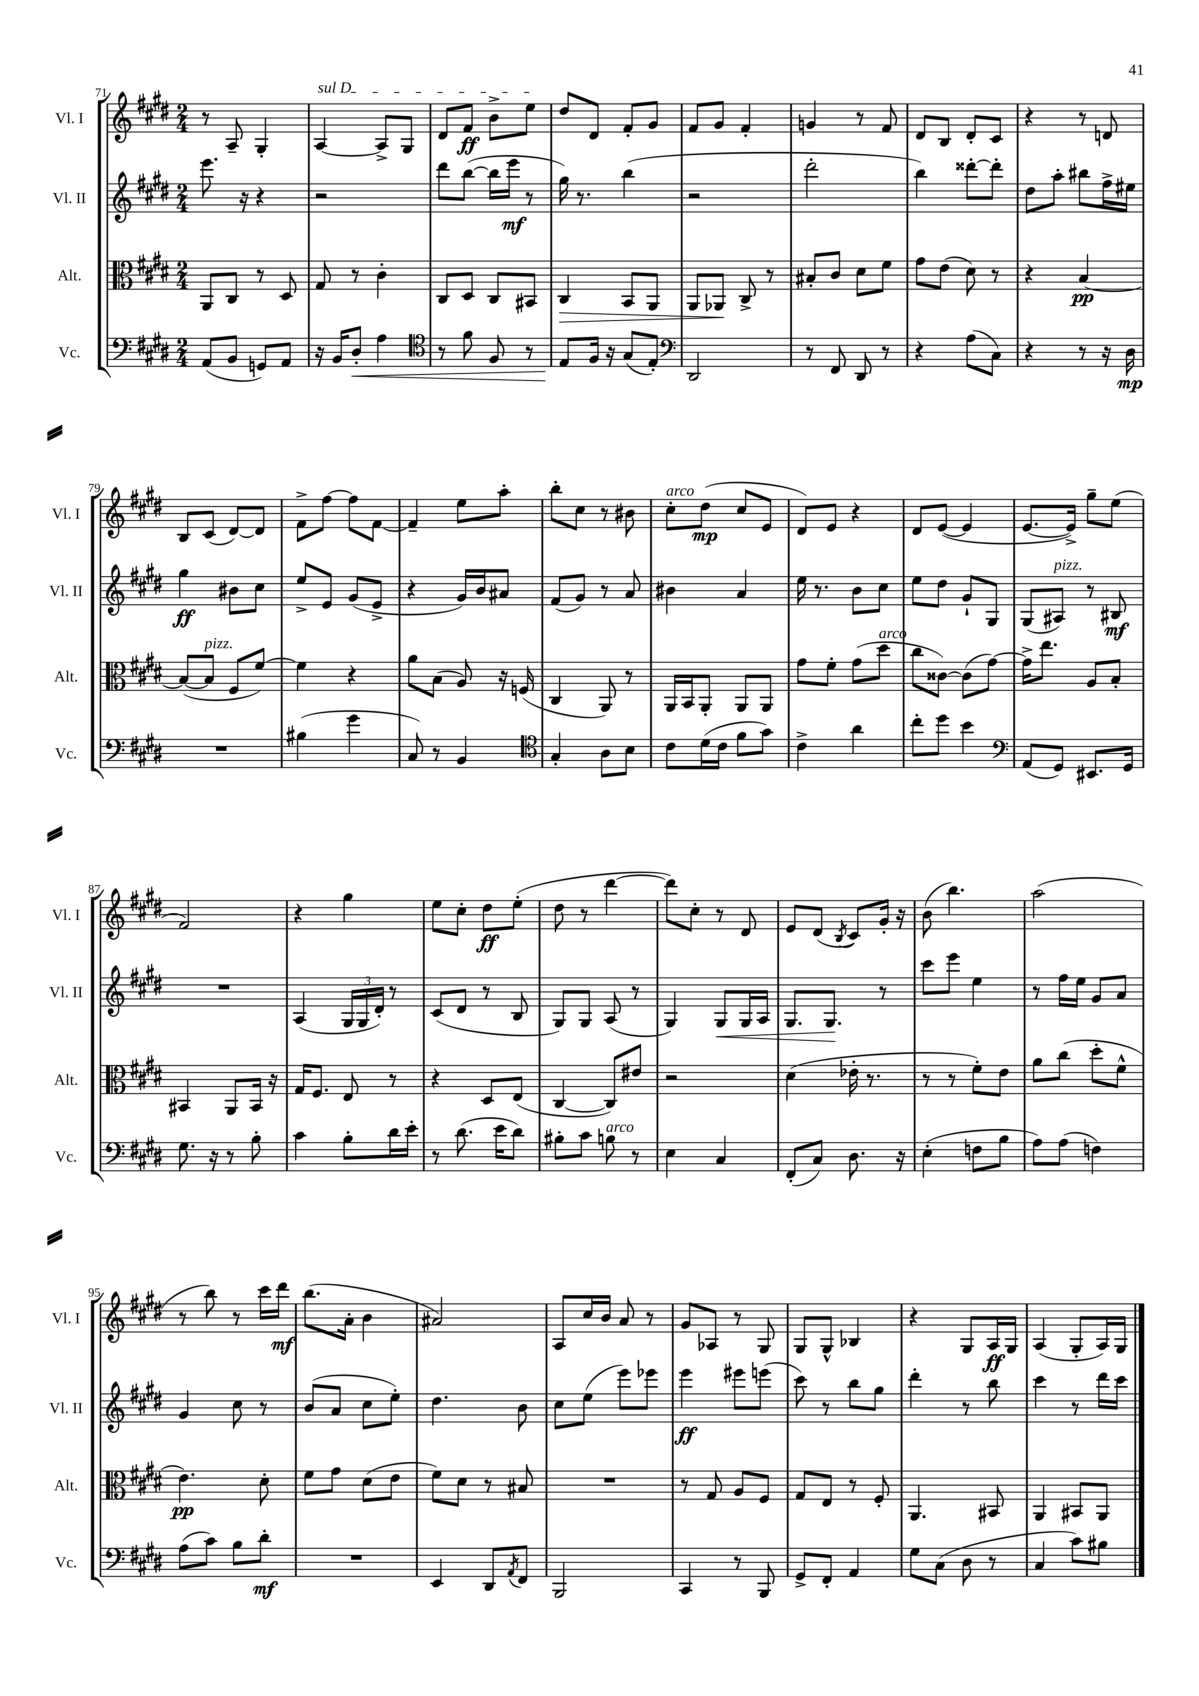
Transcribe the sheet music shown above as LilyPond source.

<<
\new StaffGroup <<
\new Staff = "s0" \with { instrumentName = "Vl. I" shortInstrumentName = "Vl. I" } {
    \clef treble \key e \major \numericTimeSignature \time 2/4
    r8 a8-- gis4-. |
    \once \override TextSpanner.bound-details.left.text = \markup { \italic "sul D" } a4~\startTextSpan a8-> gis8 |
    dis'8 fis'8\ff b'8-> e''8\stopTextSpan |
    dis''8 dis'8 fis'8-. gis'8 |
    fis'8 gis'8 fis'4-. |
    g'4 r8 fis'8 |
    dis'8 b8 dis'8-. cis'8 |
    r4 r8 d'8 |
    b8 cis'8( dis'8~) dis'8 |
    fis'8-> fis''8~ fis''8 fis'8~ |
    fis'4-- e''8 a''8-. |
    b''8-. cis''8 r8 bis'8 |
    cis''8-.^\markup { \italic "arco" } dis''8\mp( cis''8 e'8 |
    dis'8) e'8 r4 |
    dis'8 e'8~( e'4 |
    e'8.~ e'16->) gis''8-- e''8( |
    fis'2) |
    r4 gis''4 |
    e''8 cis''8-. dis''8\ff e''8-.( |
    dis''8 r8 dis'''4~ |
    dis'''8) cis''8-. r8 dis'8 |
    e'8 dis'8( \acciaccatura { b8 } cis'8) gis'16-. r16 |
    b'8( b''4.) |
    a''2( |
    r8 b''8) r8 cis'''16 dis'''16\mf |
    b''8.( a'16-. b'4 |
    ais'2) |
    a8 cis''16 b'16 a'8 r8 |
    gis'8 aes8 r8 gis8 |
    gis8 gis8-^ bes4 |
    r4 gis8 a16\ff gis16 |
    a4( gis8-. a16) gis16 \bar "|." |
}
\new Staff = "s1" \with { instrumentName = "Vl. II" shortInstrumentName = "Vl. II" } {
    \clef treble \key e \major \numericTimeSignature \time 2/4
    e'''8. r16 r4 |
    r2 |
    dis'''8 b''8~( b''16 e'''16\mf r8 |
    gis''16) r8. b''4( |
    r2 |
    dis'''2-. |
    b''4) disis'''8~-. disis'''8-. |
    dis''8 a''8-. bis''8 fis''16-> eis''16 |
    gis''4\ff bis'8 cis''8 |
    e''8-> e'8 gis'8( e'8-> |
    r4 gis'16) b'16 ais'8 |
    fis'8( gis'8) r8 a'8 |
    bis'4 a'4 |
    e''16 r8. b'8 cis''8 |
    e''8 dis''8 gis'8-! gis8 |
    gis8( ais8^\markup { \italic "pizz." }) r8 bis8\mf |
    R2 |
    a4( \tuplet 3/2 { gis16 gis16 dis'16-.) } r8 |
    cis'8( dis'8 r8 b8 |
    gis8) gis8 a8( r8 |
    gis4) gis8\< gis16 a16 |
    gis8. gis8.\! r8 |
    cis'''8 e'''8 e''4 |
    r8 fis''16 e''16 gis'8 a'8 |
    gis'4 cis''8 r8 |
    b'8( a'8 cis''8 e''8-.) |
    dis''4. b'8 |
    cis''8 e''8( e'''8) ees'''8 |
    e'''4\ff eis'''8 e'''8( |
    cis'''8) r8 b''8 gis''8 |
    dis'''4-. r8 b''8 |
    cis'''4 r8 dis'''16 cis'''16 \bar "|." |
}
\new Staff = "s2" \with { instrumentName = "Alt." shortInstrumentName = "Alt." } {
    \clef alto \key e \major \numericTimeSignature \time 2/4
    a,8 cis8 r8 dis8 |
    gis8 r8 cis'4-. |
    cis8 dis8 cis8 bis,8 |
    cis4\> b,8 a,8 |
    a,8 aes,8\! cis8-> r8 |
    bis8-. cis'8 dis'8 fis'8 |
    gis'8 e'8( dis'8) r8 |
    r4 b4~\pp |
    b8~( b8^\markup { \italic "pizz." } fis8 fis'8~) |
    fis'4 r4 |
    a'8 b8( a8) r16 f16( |
    cis4 a,8) r8 |
    a,16 b,16 a,8-. a,8 a,8 |
    gis'8 fis'8-. gis'8( dis''8^\markup { \italic "arco" } |
    cis''8 cisis'8~) cisis'8( gis'8~) |
    gis'16-> e''8. a8 b8-. |
    bis,4 a,8 bis,16 r16 |
    gis16 fis8. e8 r8 |
    r4 dis8 e8( |
    cis4~ cis8) eis'8 |
    r2 |
    dis'4( ees'16-. r8. |
    r8 r8 fis'8-.) e'8 |
    a'8 cis''8( dis''8-. fis'8-^ |
    e'4.\pp) dis'8-. |
    fis'8 gis'8 dis'8( e'8 |
    fis'8) dis'8 r8 bis8 |
    R2 |
    r8 gis8 a8 fis8 |
    gis8 e8 r8 fis8-. |
    a,4. bis,8 |
    a,4 bis,8 a,8 \bar "|." |
}
\new Staff = "s3" \with { instrumentName = "Vc." shortInstrumentName = "Vc." } {
    \clef bass \key e \major \numericTimeSignature \time 2/4
    a,8( b,8 g,8) a,8 |
    r16 b,16 dis8-.\< a4 |
    \clef tenor r8 fis'8 fis8 r8 |
    e8\! fis16 r16 gis8( e8-.) |
    \clef bass dis,2 |
    r8 fis,8 dis,8 r8 |
    r4 a8( cis8) |
    r4 r8 r16 dis16\mp |
    R2 |
    bis4( gis'4 |
    cis8) r8 b,4 |
    \clef tenor gis4-. a8 b8 |
    cis'8 dis'16( cis'16 fis'8 gis'8) |
    cis'4-> a'4 |
    cis''8-. dis''8 b'4 |
    \clef bass a,8( gis,8) eis,8. gis,16 |
    gis8. r16 r8 b8-. |
    cis'4 b8-. dis'16 e'16-. |
    r8 dis'8.( e'16 dis'8) |
    bis8-. cis'8 b8^\markup { \italic "arco" } r8 |
    e4 cis4 |
    fis,8-.( cis8) dis8. r16 |
    e4-.( f8 b8 |
    a8) a8( f4) |
    a8( cis'8) b8 dis'8-.\mf |
    R2 |
    e,4 dis,8 \acciaccatura { a,8 } fis,8 |
    b,,2 |
    cis,4 r8 b,,8 |
    gis,8-> fis,8-. a,4 |
    gis8 cis8( dis8 r8 |
    cis4 cis'8) bis8 \bar "|." |
}
>>
>>
\layout { \context { \Score currentBarNumber = #71 } }
